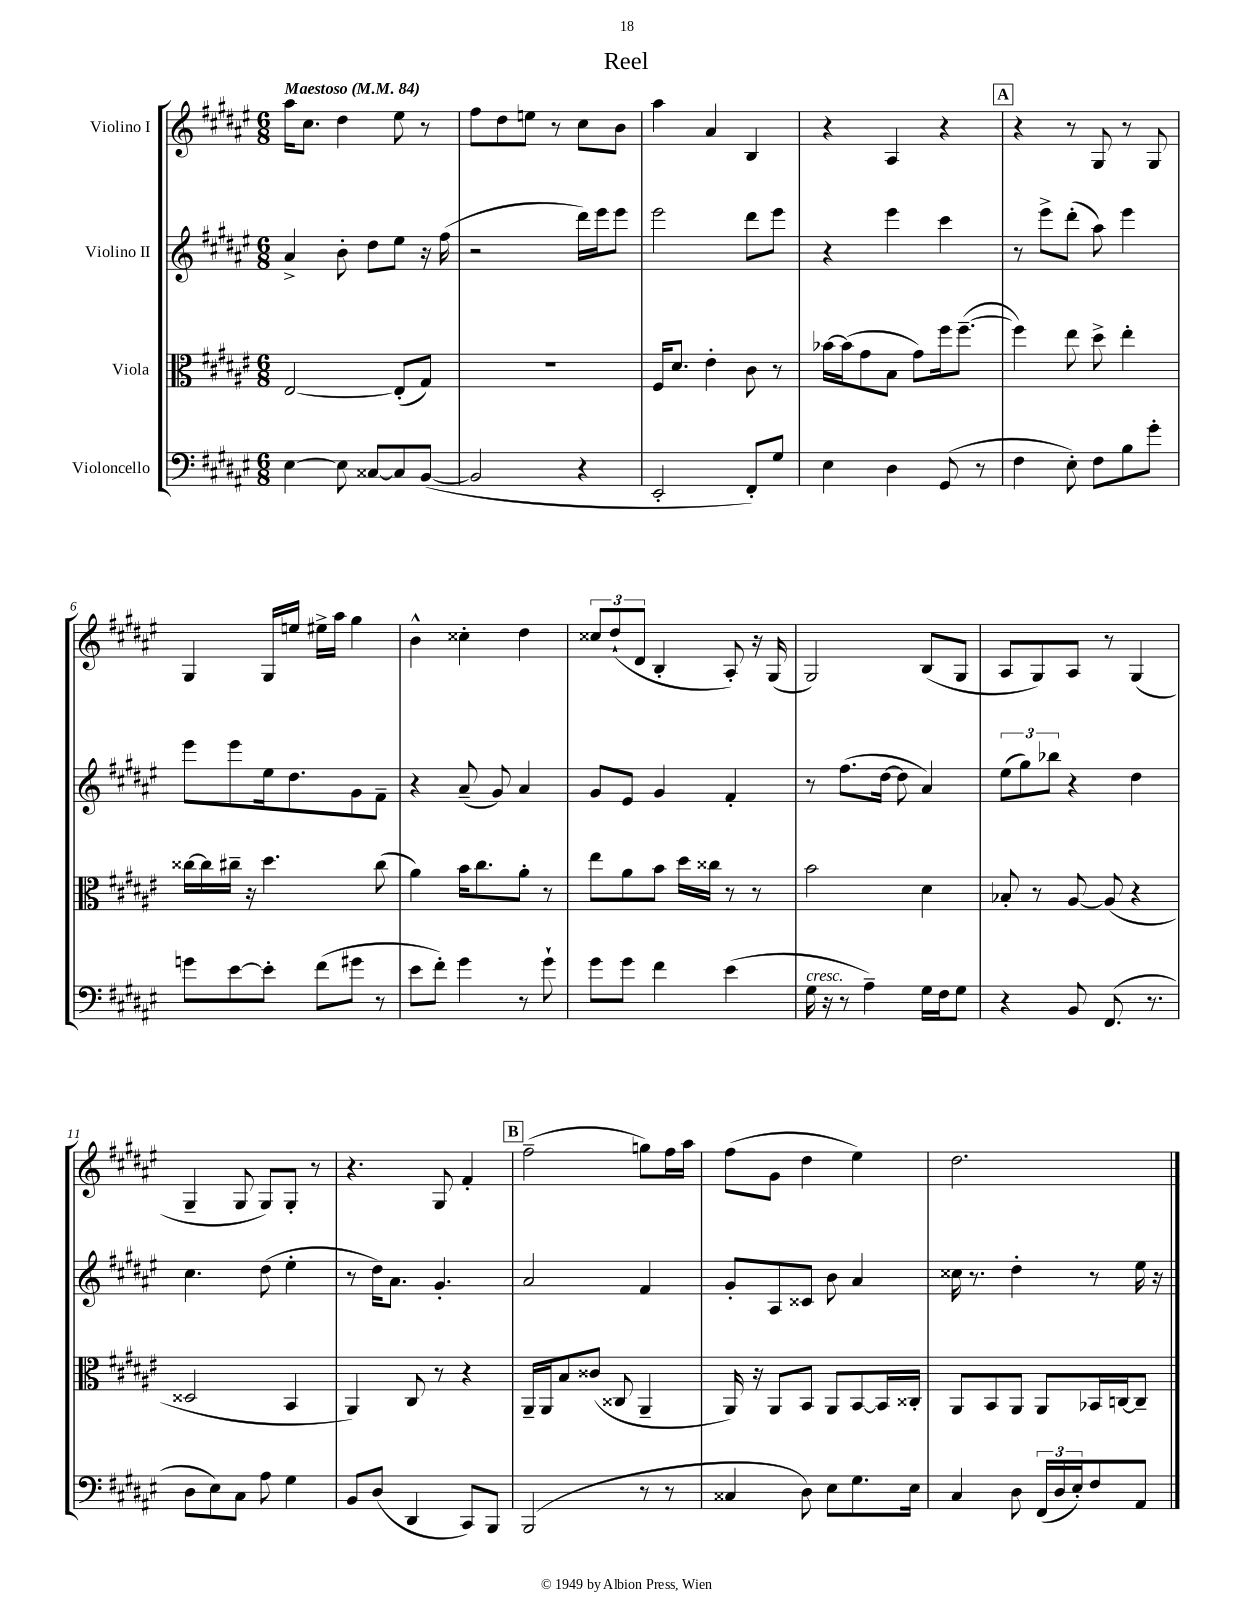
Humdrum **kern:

**kern	**kern	**kern	**kern
*staff4	*staff3	*staff2	*staff1
*clefF4	*clefC3	*clefG2	*clefG2
*k[f#c#g#d#a#e#]	*k[f#c#g#d#a#e#]	*k[f#c#g#d#a#e#]	*k[f#c#g#d#a#e#]
*M6/8	*M6/8	*M6/8	*M6/8
*MM84	*MM84	*MM84	*MM84
[4E#	[2E#	4a#^	16aa#
.	.	.	8.cc#
8E#]	.	8b'	4dd#
[8C##	.	8dd#	.
8C##]	(8E#']	8ee#	8ee#
([8BB	8G#)	16r	8r
.	.	(16ff#	.
=	=	=	=
2BB]	2.r	2r	8ff#
.	.	.	8dd#
.	.	.	8ee
.	.	.	8r
4r	.	16ddd#)	8cc#
.	.	16eee#	.
.	.	8eee#	8b
=	=	=	=
2EE#'	16F#	2eee#	4aa#
.	8.d#	.	.
.	4e#'	.	4a#
8FF#')	8c#	8ddd#	4B
8G#	8r	8eee#	.
=	=	=	=
4E#	[16b-	4r	4r
.	(16b-]	.	.
.	8g#	.	.
4D#	8B	4eee#	4A#
.	8g#)	.	.
(8GG#	16ff#	4ccc#	4r
.	([8.ff#~	.	.
8r	.	.	.
=	=	=	=
4F#	4ff#])	8r	4r
.	.	8eee#^	.
8E#')	8ee#	(8ddd#'	8r
8F#	8dd#^	8aa#)	8G#
8B	4ee#'	4eee#	8r
8g#'	.	.	8G#
=	=	=	=
8g	[16cc##	8eee#	4G#
.	16cc##]	.	.
[8e#	16cc#~	8eee#	.
.	16r	.	.
8e#']	4.dd#	16ee#	16G#
.	.	8.dd#	16ee
(8f#	.	.	16ee#^
.	.	.	16aa#
8g#	.	8g#	4gg#
8r	(8cc#	8f#~	.
=	=	=	=
8e#	4a#)	4r	4b^^
8f#')	.	.	.
4g#	16b	(8a#~	4cc##'
.	8.cc#	.	.
.	.	8g#)	.
8r	8a#'	4a#	4dd#
8g#`	8r	.	.
=	=	=	=
8g#	8ee#	8g#	12cc##
.	.	.	(12dd#`
8g#	8a#	8e#	.
.	.	.	12d#
4f#	8b	4g#	4B'
.	16dd#	.	.
.	16cc##	.	.
(4e#	8r	4f#'	8A#')
.	8r	.	16r
.	.	.	(16G#
=	=	=	=
16G#	2b	8r	2G#)
16r	.	.	.
8r	.	(8.ff#	.
4A#~)	.	.	.
.	.	[16dd#	.
.	.	8dd#]	.
16G#	4d#	4a#)	(8B
16F#	.	.	.
8G#	.	.	8G#
=	=	=	=
4r	8B-'	(12ee#	8A#
.	.	12gg#)	.
.	8r	.	8G#)
.	.	12bb-	.
8BB	[8A#	4r	8A#
(8.FF#	(8A#]	.	8r
.	4r	4dd#	(4G#
8.r	.	.	.
=	=	=	=
8D#	2D##	4.cc#	4G#~
8E#)	.	.	.
8C#	.	.	8G#
8A#	.	(8dd#	8G#)
4G#	4BB	4ee#'	8G#'
.	.	.	8r
=	=	=	=
8BB	4AA#)	8r	4.r
(8D#	.	16dd#)	.
.	.	8.a#	.
4DD#	8C#	.	.
.	8r	4.g#'	8G#
8CC#)	4r	.	4f#'
8BBB	.	.	.
=	=	=	=
(2BBB	16AA#~	2a#	(2ff#~
.	16AA#	.	.
.	8B	.	.
.	(8c##	.	.
.	8C##	.	.
8r	4AA#~	4f#	8gg)
8r	.	.	16ff#
.	.	.	16aa#
=	=	=	=
4C##	16AA#)	8g#'	(8ff#
.	16r	.	.
.	8AA#	8A#	8g#
8D#)	8BB	8c##	4dd#
8E#	8AA#	8b	.
8.G#	[8BB	4a#	4ee#)
.	16BB]	.	.
16E#	16C##'	.	.
=	=	=	=
4C#	8AA#	16cc##	2.dd#
.	.	8.r	.
.	8BB	.	.
8D#	8AA#	4dd#'	.
(24FF#	8AA#	.	.
24D#	.	.	.
24E#')	.	.	.
8F#	16BB-	8r	.
.	[16C	.	.
8AA#	8C~]	16ee#	.
.	.	16r	.
==	==	==	==
*-	*-	*-	*-
